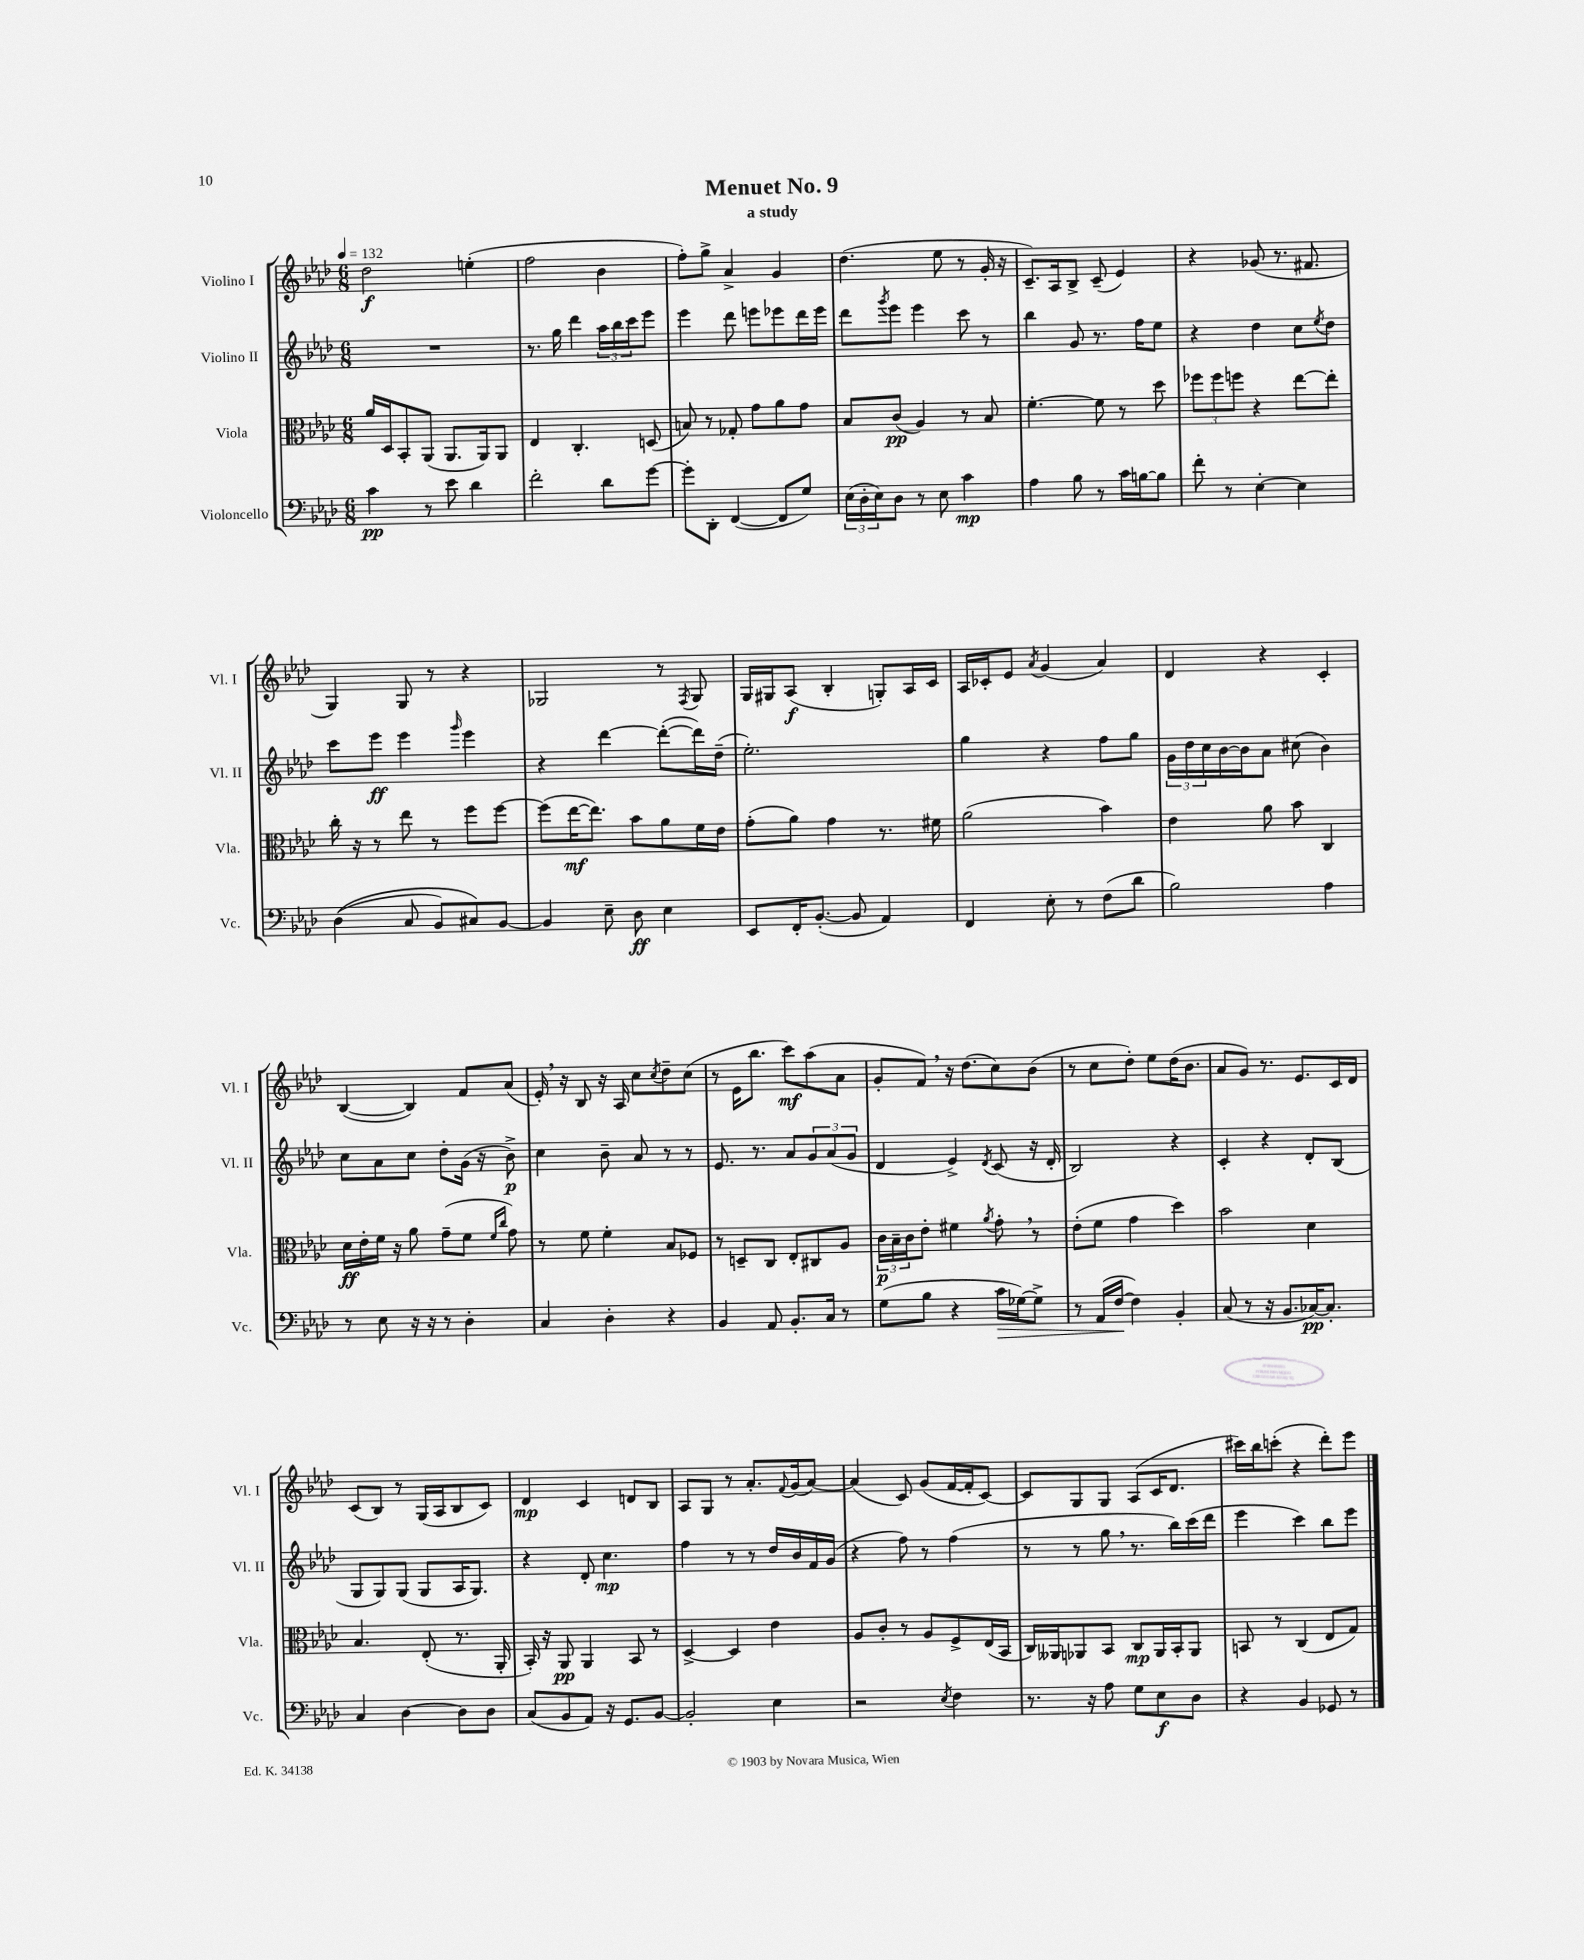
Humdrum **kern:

**kern	**kern	**kern	**kern
*staff4	*staff3	*staff2	*staff1
*clefF4	*clefC3	*clefG2	*clefG2
*k[b-e-a-d-]	*k[b-e-a-d-]	*k[b-e-a-d-]	*k[b-e-a-d-]
*M6/8	*M6/8	*M6/8	*M6/8
*MM132	*MM132	*MM132	*MM132
4c\	16a-/LL	2.r	2dd-\
.	16D-/J	.	.
.	8BB-'/	.	.
8r	(8AA-/J	.	.
8e-\	8.AA-/L	.	.
4d-\	.	.	(4ee'\
.	16AA-/k)	.	.
.	8AA-/J	.	.
=	=	=	=
2f'\	4E-/	8.r	2ff\
.	.	16gg\	.
.	4.C'/	4ddd-\	.
8d-\L	.	24aa-\LL	4b-\
.	.	24bb-\	.
.	.	24ccc\J	.
[8g\J	(8D/	8eee-\J	.
=	=	=	=
8g'\]L	8B/)	4eee-\	8ff'\L)
8DD-'\J	8r	.	8gg^\J
([4FF/	8G-'/	8ddd-\	4a-^/
.	8g\L	8eee\L	.
8FF/]L	8a-\	8eee-\	4g/
8G/J)	8g\J	16ddd-\L	.
.	.	16eee-\JJ	.
=	=	=	=
(24E-\LL	8B-/L	8ddd-\L	(4.dd-\
24D-'\	.	.	.
24E-\J)	.	.	.
.	.	8qggg/	.
8D-\J	(8c/J	8eee-\J	.
8r	4A-/)	4eee-\	.
8E-\	.	.	8ee-\
4c\	8r	8ccc\	8r
.	8B-/	8r	16g'/
.	.	.	16r
=	=	=	=
4A-\	[4.f'\	4bb-\	8.c~/L)
.	.	.	16A-/k
8B-\	.	8g/	8B-^/J
8r	8f\]	8.r	(8c~/
16c\LL	8r	.	4e-/)
[16B\J	.	16ff\LK	.
8B\]J	8dd-\	8ee-\J	.
=	=	=	=
8f'\	12ff-\L	4r	4r
.	12ff-\	.	.
8r	.	.	.
.	12ff\J	.	.
[4E-'\	4r	4dd-\	(8g-/
.	.	.	8.r
4E-\]	[8ee-\L	8cc\L	.
.	.	.	8.f#/
.	.	8qee-/	.
.	8ee-'\]J	8dd-\J	.
=	=	=	=
&((4D-\	16cc'\	8ccc\L	4G/)
.	16r	.	.
.	8r	8eee-\J	.
8C/	8ee-\	4eee-\	8G/
8BB-/L)	8r	.	8r
.	.	16qqggg/	.
8C#/&)	8ff\L	4eee-\	4r
[8BB-/J	[8ff\J	.	.
=	=	=	=
4BB-/]	(8ff\]L	4r	2G-/
.	[16ee-\K	.	.
.	8.ee-\]J)	.	.
8E-~\	.	[4ddd-\	.
8D-\	8b-\L	.	.
4E-\	8a-\	(8ddd-'\_L	8r
.	.	.	8qF/
.	16f\L	16ddd-\]L)	8G-/
.	16e-\JJ	(16dd-~\JJ	.
=	=	=	=
8EE-/L	(8g'\L	2.ee-'\)	16G/LL
.	.	.	16G#/J
16FF'/K	8a-\J)	.	(8A-/J
([8.BB-'/J	.	.	.
.	4g\	.	4B-'/
8BB-/]	.	.	.
4AA-/)	8.r	.	8G'/L)
.	.	.	16A-/L
.	16f#\	.	16c/JJ
=	=	=	=
4FF/	(2a-\	4gg\	16A-/LL
.	.	.	16c-'/J
.	.	.	8e-/J
.	.	.	8qa-/
8E-'\	.	4r	(4g/
8r	.	.	.
(8F\L	4b-\)	8ff\L	4a-/)
8d-\J	.	8gg\J	.
=	=	=	=
2B-\)	4e-\	24g\LL	4d-/
.	.	24dd-\	.
.	.	24cc\	.
.	.	[16b-\	.
.	.	16b-\]J	.
.	8a-\	8a-\J	4r
.	8b-\	(8cc#\	.
4A-\	4C/	4b-\)	4c'/
=	=	=	=
8r	16d-\LL	8cc\L	([4B-/
.	16e-'\	.	.
8E-\	16f\JJ	8a-\	.
.	16r	.	.
16r	8a-\	8cc\J	4B-/])
16r	.	.	.
8r	(8g~\L	8dd-'\L	.
4D-'\	8f\J	(16g\Jk	8f/L
.	.	16r	.
.	16qqf/LL	.	.
.	16qqcc/JJ	.	.
.	8g\)	8b-^\)	(8a-/J
=	=	=	=
4C/	8r	4cc\	16e-'/)
.	.	.	16r
.	8f\	.	8B-/
4D-'\	4f'\	8b-~\	16r
.	.	.	16A-/
.	.	8a-/	8cc\L
.	.	.	8qcc/
4r	8B-/L	8r	8dd-~\
.	8F-/J	8r	(8cc\J
=	=	=	=
4BB-/	8r	8.e-/	8r
.	8D~/L	.	16e-\LK
.	.	8.r	8.bb-\J
8AA-/	8C/J	.	.
8.BB-'/L	8E-'/L	8a-/L	8ccc\L)
.	8C#/	12g/	(8aa-\
16C/Jk	.	.	.
.	.	(12a-/	.
8r	8A-/J	.	8a-\J
.	.	12g/J	.
=	=	=	=
(8G\L	24c\LL	4d-/	8g'/L
.	24B-~\	.	.
.	24c\J	.	.
8B-\J	8e-'\J	.	8f/J)
4r	4f#\	4e-^/)	16r
.	.	.	(8.dd-\L
.	8qa-/	8qd-/	.
16c\LL	8g'\	(8c/	8cc\)
[16G-\J)	.	.	.
8G-^\]J	8r	16r	(8b-\J
.	.	16d-'/	.
=	=	=	=
8r	(8e-'\L	2B-/)	8r
(16AA-/LL	8f\J	.	8cc\L
[16F/JJ	.	.	.
4F\])	4g\	.	8dd-'\J)
.	.	.	8ee-\L
4BB-'/	4dd-\)	4r	(16dd-\K
.	.	.	8.b-\J
=	=	=	=
(8C/	2b-\	4c'/	8a-/L
8r	.	.	8g/J)
16r	.	4r	8.r
8.BB-/L	.	.	.
.	.	.	8.e-/L
[16C-/K)	4d-\	8d-'/L	.
8.C-'/]J	.	.	.
.	.	(8B-/J	16c/L
.	.	.	16d-/JJ
=	=	=	=
4C/	4.B-/	8G/L	(8c/L
.	.	8G/)	8B-/J)
[4D-\	.	(8G/J	8r
.	(8E-'/	8G/L	(16G/LL
.	.	.	16A-/J
8D-\]L	8.r	16A-/K	8B-/
.	.	8.G/J)	.
8D-\J	.	.	8c/J)
.	16AA-'/	.	.
=	=	=	=
(8C/L	16BB-'/)	4r	4d-/
.	16r	.	.
8BB-/	8AA-/	.	.
8AA-/J)	4AA-/	8d-'/	4c/
16r	.	4.cc\	.
8.GG/L	.	.	.
.	8BB-/	.	8d/L
[8BB-/J	8r	.	8B-/J
=	=	=	=
2BB-'/]	[4D-^/	4ff\	8A-/L
.	.	.	8G/J
.	4D-/]	8r	8r
.	.	8r	8.a-'/L
4E-\	4e-\	16dd-/LL	.
.	.	.	8qqf/
.	.	16b-/	(16g/k
.	.	16f/	[8a-/J)
.	.	(16g/JJ	.
=	=	=	=
2r	8A-/L	4r	(4a-/]
.	8c'/J	.	.
.	8r	8ff\)	8c/)
.	8A-/L	8r	(8g/L
8qE-/	.	.	.
4F\	8F^/	(4ff\	[16f/L
.	.	.	16f'/]J
.	(16E-/L	.	[8c/J)
.	16BB-/JJ	.	.
=	=	=	=
8.r	16C/LL)	8r	8c/]L
.	16AA--/J	.	.
.	8AA-/	8r	8G/
16r	.	.	.
8A-\	8BB-/J	8gg\	8G/J
8G\L	8C/L	8.r	(8A-/L
8E-\	16AA-/L	.	16c/K
.	16BB-'/J	16bb-\LL)	8.d-/J
8D-\J	8AA-/J	(16ccc\	.
.	.	16ddd-\JJ	.
=	=	=	=
4r	8BB/	4eee-\	16ccc#\LL)
.	.	.	16bb-\J
.	8r	.	(8ccc'\J
4BB-/	(4C/	4ccc\)	4r
8GG-/	8E-/L	8bb-\L	8ddd-'\L)
8r	8G/J)	8eee-\J	8eee-\J
==	==	==	==
*-	*-	*-	*-
